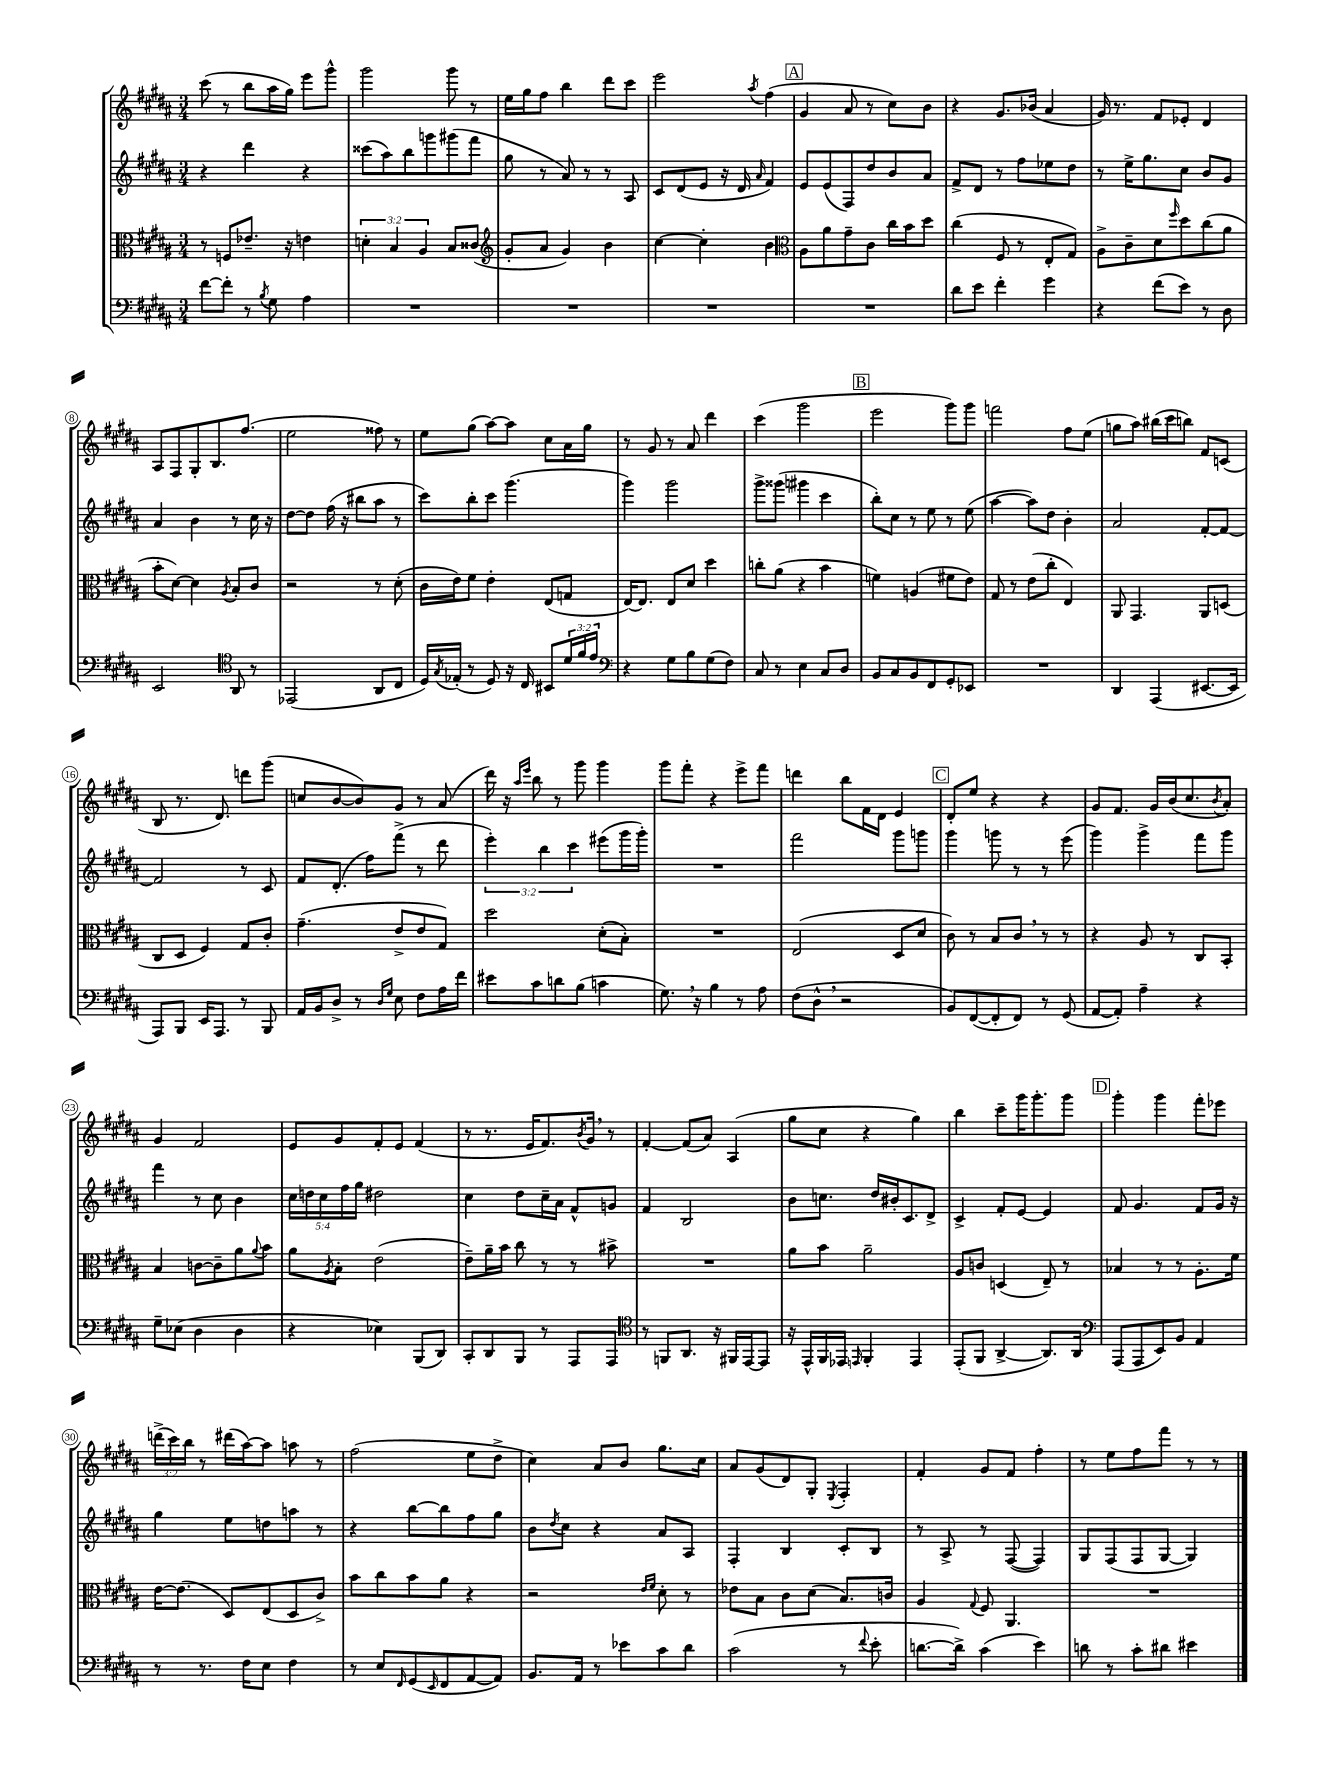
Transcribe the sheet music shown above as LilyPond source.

<<
\new StaffGroup <<
\new Staff = "s0" {
    \clef treble \key b \major \numericTimeSignature \time 3/4 \override Staff.TupletNumber.text = #tuplet-number::calc-fraction-text
    cis'''8( r8 b''8 ais''16 gis''16) e'''8 gis'''8-^ |
    gis'''2 gis'''8 r8 |
    e''16 gis''16 fis''8 b''4 dis'''8 cis'''8 |
    e'''2 \acciaccatura { ais''8 } fis''4( |
    \mark \markup { \box "A" } gis'4 ais'8 r8 cis''8) b'8 |
    r4 gis'8. bes'16( ais'4 |
    gis'16) r8. fis'8 ees'8-. dis'4 |
    ais8 fis8 gis8-. b8. fis''8.( |
    e''2 fisis''8) r8 |
    e''8 gis''8( ais''8~) ais''8 cis''8 ais'16 gis''16 |
    r8 gis'8 r8 ais'8 dis'''4 |
    cis'''4( gis'''2 |
    \mark \markup { \box "B" } e'''2 gis'''8) gis'''8 |
    f'''2 fis''8 e''8( |
    g''8 ais''8) bis''16( cis'''16 b''8) fis'8 c'8( |
    b8 r8. dis'8.) d'''8 gis'''8( |
    c''8 b'8~ b'8) gis'8 r8 ais'8( |
    dis'''16) r16 \grace { ais''16 e'''16 } b''8 r8 gis'''8 gis'''4 |
    gis'''8 fis'''8-. r4 e'''8-> fis'''8 |
    d'''4 b''8 fis'16 dis'16 e'4 |
    \mark \markup { \box "C" } dis'8-. e''8 r4 r4 |
    gis'8 fis'8. gis'16 b'16( cis''8. \acciaccatura { b'8 } ais'8-.) |
    gis'4 fis'2 |
    e'8 gis'8 fis'8-. e'8 fis'4( |
    r8 r8. e'16 fis'8.) \acciaccatura { b'8 } gis'16 \breathe r8 |
    fis'4~-. fis'8( ais'8) ais4( |
    gis''8 cis''8 r4 gis''4) |
    b''4 cis'''8-- gis'''16 gis'''8.-. gis'''8 |
    \mark \markup { \box "D" } gis'''4-. gis'''4 fis'''8-. ees'''8 |
    \tuplet 3/2 { d'''16->( cis'''16) b''16 } r8 dis'''16( ais''16~) ais''8 a''8 r8 |
    fis''2( e''8 dis''8-> |
    cis''4) ais'8 b'8 gis''8. cis''16 |
    ais'8 gis'8( dis'8) gis8-. \acciaccatura { e8 } fis4-. |
    fis'4-. gis'8 fis'8 fis''4-. |
    r8 e''8 fis''8 fis'''8 r8 r8 \bar "|." |
}
\new Staff = "s1" {
    \clef treble \key b \major \numericTimeSignature \time 3/4 \override Staff.TupletNumber.text = #tuplet-number::calc-fraction-text
    r4 dis'''4 r4 |
    cisis'''8( ais''8) b''8 g'''8 gis'''8( fis'''8 |
    gis''8 r8 ais'8) r8 r8 ais8 |
    cis'8 dis'8( e'8 r16 dis'16 \grace { ais'16 } fis'4) |
    \mark \markup { \box "A" } e'8 e'8( fis8) dis''8 b'8 ais'8 |
    fis'8-> dis'8 r8 fis''8 ees''8 dis''8 |
    r8 e''16-> gis''8. cis''8 b'8 gis'8 |
    ais'4 b'4 r8 cis''16 r16 |
    dis''8~ dis''8 fis''16( r16 bis''8 ais''8 r8 |
    cis'''8) b''8-. cis'''8 gis'''4.( |
    gis'''4) gis'''2 |
    gis'''8-> gisis'''8( gis'''4 cis'''4 |
    \mark \markup { \box "B" } b''8-.) cis''8 r8 e''8 r8 e''8( |
    ais''4~ ais''8) dis''8 b'4-. |
    ais'2 fis'8~-. fis'8~ |
    fis'2 r8 cis'8 |
    fis'8 dis'8.-.( fis''16) fis'''8->( r8 dis'''8 |
    \tuplet 3/2 { e'''4-.) b''4 cis'''4 } eis'''8( gis'''16 gis'''16-.) |
    R2. |
    fis'''2 gis'''8 g'''8 |
    \mark \markup { \box "C" } gis'''4 g'''8 r8 r8 e'''8( |
    gis'''4) gis'''4-> fis'''8 gis'''8 |
    fis'''4 r8 cis''8 b'4 |
    \tuplet 5/4 { cis''16 d''16 cis''16 fis''16 gis''16 } dis''2 |
    cis''4 dis''8 cis''16-- ais'16 fis'8-^ g'8 |
    fis'4 b2 |
    b'8 c''8. dis''16 bis'16-. cis'8. dis'8-> |
    cis'4-> fis'8-. e'8~ e'4 |
    \mark \markup { \box "D" } fis'8 gis'4. fis'8 gis'16 r16 |
    gis''4 e''8 d''8 a''8 r8 |
    r4 b''8~ b''8 fis''8 gis''8 |
    b'8 \acciaccatura { dis''8 } cis''8 r4 ais'8 ais8 |
    fis4-. b4 cis'8-. b8 |
    r8 ais8-> r8 fis8~( fis4) |
    gis8 fis8( fis8 gis8~ gis4) \bar "|." |
}
\new Staff = "s2" {
    \clef alto \key b \major \numericTimeSignature \time 3/4 \override Staff.TupletNumber.text = #tuplet-number::calc-fraction-text
    r8 f8 ees'8.-- r16 e'4 |
    \tuplet 3/2 { d'4-. b4 ais4 } b8 cisis'8( |
    \clef treble gis'8-. ais'8 gis'4) b'4 |
    cis''4~ cis''4-. b'4 |
    \mark \markup { \box "A" } \clef alto ais8 ais'8 gis'8-- cis'8 cis''16 b'16 dis''8 |
    cis''4( fis8 r8 e8-. gis8) |
    ais8-> cis'8-- dis'8 \grace { fis''16 } dis''8 cis''8( ais'8 |
    b'8-. dis'8~) dis'4 \acciaccatura { ais8 } b8-. cis'8 |
    r2 r8 dis'8-.( |
    cis'16 e'16) fis'8 e'4-. e8( g8 |
    e16~) e8. e8 dis'8 dis''4 |
    c''8-. ais'8( r4 b'4 |
    \mark \markup { \box "B" } f'4) a4( fis'8 e'8) |
    gis8 r8 e'8( cis''8-. e4) |
    ais,8 gis,4. ais,8 d8( |
    cis8 dis8 fis4) gis8 cis'8-. |
    gis'4.--( e'8-> e'8 gis8) |
    dis''2 dis'8-.( b8-.) |
    R2. |
    e2( dis8 dis'8 |
    \mark \markup { \box "C" } cis'8) r8 b8 cis'8 \breathe r8 r8 |
    r4 ais8 r8 cis8 b,8-. |
    b4 c'8~ c'8-- ais'8 \appoggiatura { ais'8 } b'8 |
    ais'8 \acciaccatura { ais8 } b8-. e'2( |
    e'8--) ais'16-- b'16 cis''8 r8 r8 bis'8-> |
    R2. |
    ais'8 b'8 ais'2-- |
    ais8 c'8 d4( e8--) r8 |
    \mark \markup { \box "D" } bes4 r8 r8 ais8.-. fis'16 |
    e'16~ e'8.( dis8) e8( dis8 cis'8->) |
    b'8 cis''8 b'8 ais'8 r4 |
    r2 \grace { e'16 fis'16 } dis'8-. r8 |
    ees'8 b8 cis'8 dis'8( b8.) c'16 |
    ais4 \appoggiatura { gis8 } fis8 ais,4. |
    R2. \bar "|." |
}
\new Staff = "s3" {
    \clef bass \key b \major \numericTimeSignature \time 3/4 \override Staff.TupletNumber.text = #tuplet-number::calc-fraction-text
    fis'8~ fis'8-. r8 \acciaccatura { b8 } gis8 ais4 |
    R2. |
    R2. |
    R2. |
    \mark \markup { \box "A" } R2. |
    dis'8 e'8 fis'4-. gis'4 |
    r4 fis'8( e'8) r8 dis8 |
    e,2 \clef tenor ais,8 r8 |
    ees,2( ais,8 cis8 |
    dis16) \acciaccatura { gis8 } ees16-.( r8 dis8) r16 cis16 bis,8 \tuplet 3/2 { dis'16 fis'16 e'16 } |
    \clef bass r4 gis8 b8 gis8( fis8) |
    cis8 r8 e4 cis8 dis8 |
    \mark \markup { \box "B" } b,8 cis8 b,8 fis,8 gis,8-. ees,8 |
    R2. |
    dis,4 ais,,4( eis,8.~ eis,16 |
    ais,,8) b,,8 e,16 ais,,8. r8 b,,8 |
    ais,16 b,16 dis8-> r8 \grace { dis16 gis16 } e8 fis8 ais16 fis'16 |
    eis'8 cis'8 d'8 b8( c'4 |
    gis8.) \breathe r16 b4 r8 ais8 |
    fis8( dis8-^ \breathe r2 |
    \mark \markup { \box "C" } b,8) fis,8~( fis,8-. fis,8) r8 gis,8( |
    ais,8~ ais,8-.) ais4-- r4 |
    gis8-- ees8( dis4 dis4 |
    r4 ees4) b,,8( dis,8) |
    cis,8-. dis,8 b,,8 r8 ais,,8 ais,,8 |
    \clef tenor r8 f,8 ais,8. r16 fis,16 e,16~ e,8 |
    r16 e,16-^ fis,16 ees,16 \grace { e,16 } fis,4-. e,4 |
    e,8-.( fis,8 ais,4~-> ais,8.) ais,16 |
    \mark \markup { \box "D" } \clef bass ais,,8( ais,,8 e,8) b,8 ais,4 |
    r8 r8. fis16 e8 fis4 |
    r8 e8 \grace { fis,16 } gis,8( \grace { e,16 } fis,8 ais,8~ ais,8) |
    b,8. ais,16 r8 ees'8 cis'8 dis'8 |
    cis'2( r8 \appoggiatura { fis'8 } e'8-. |
    d'8.~ d'16->) cis'4( e'4) |
    d'8 r8 cis'8-. dis'8 eis'4 \bar "|." |
}
>>
>>
\layout { \context { \Score \override BarNumber.stencil = #(make-stencil-circler 0.1 0.3 ly:text-interface::print) } }
